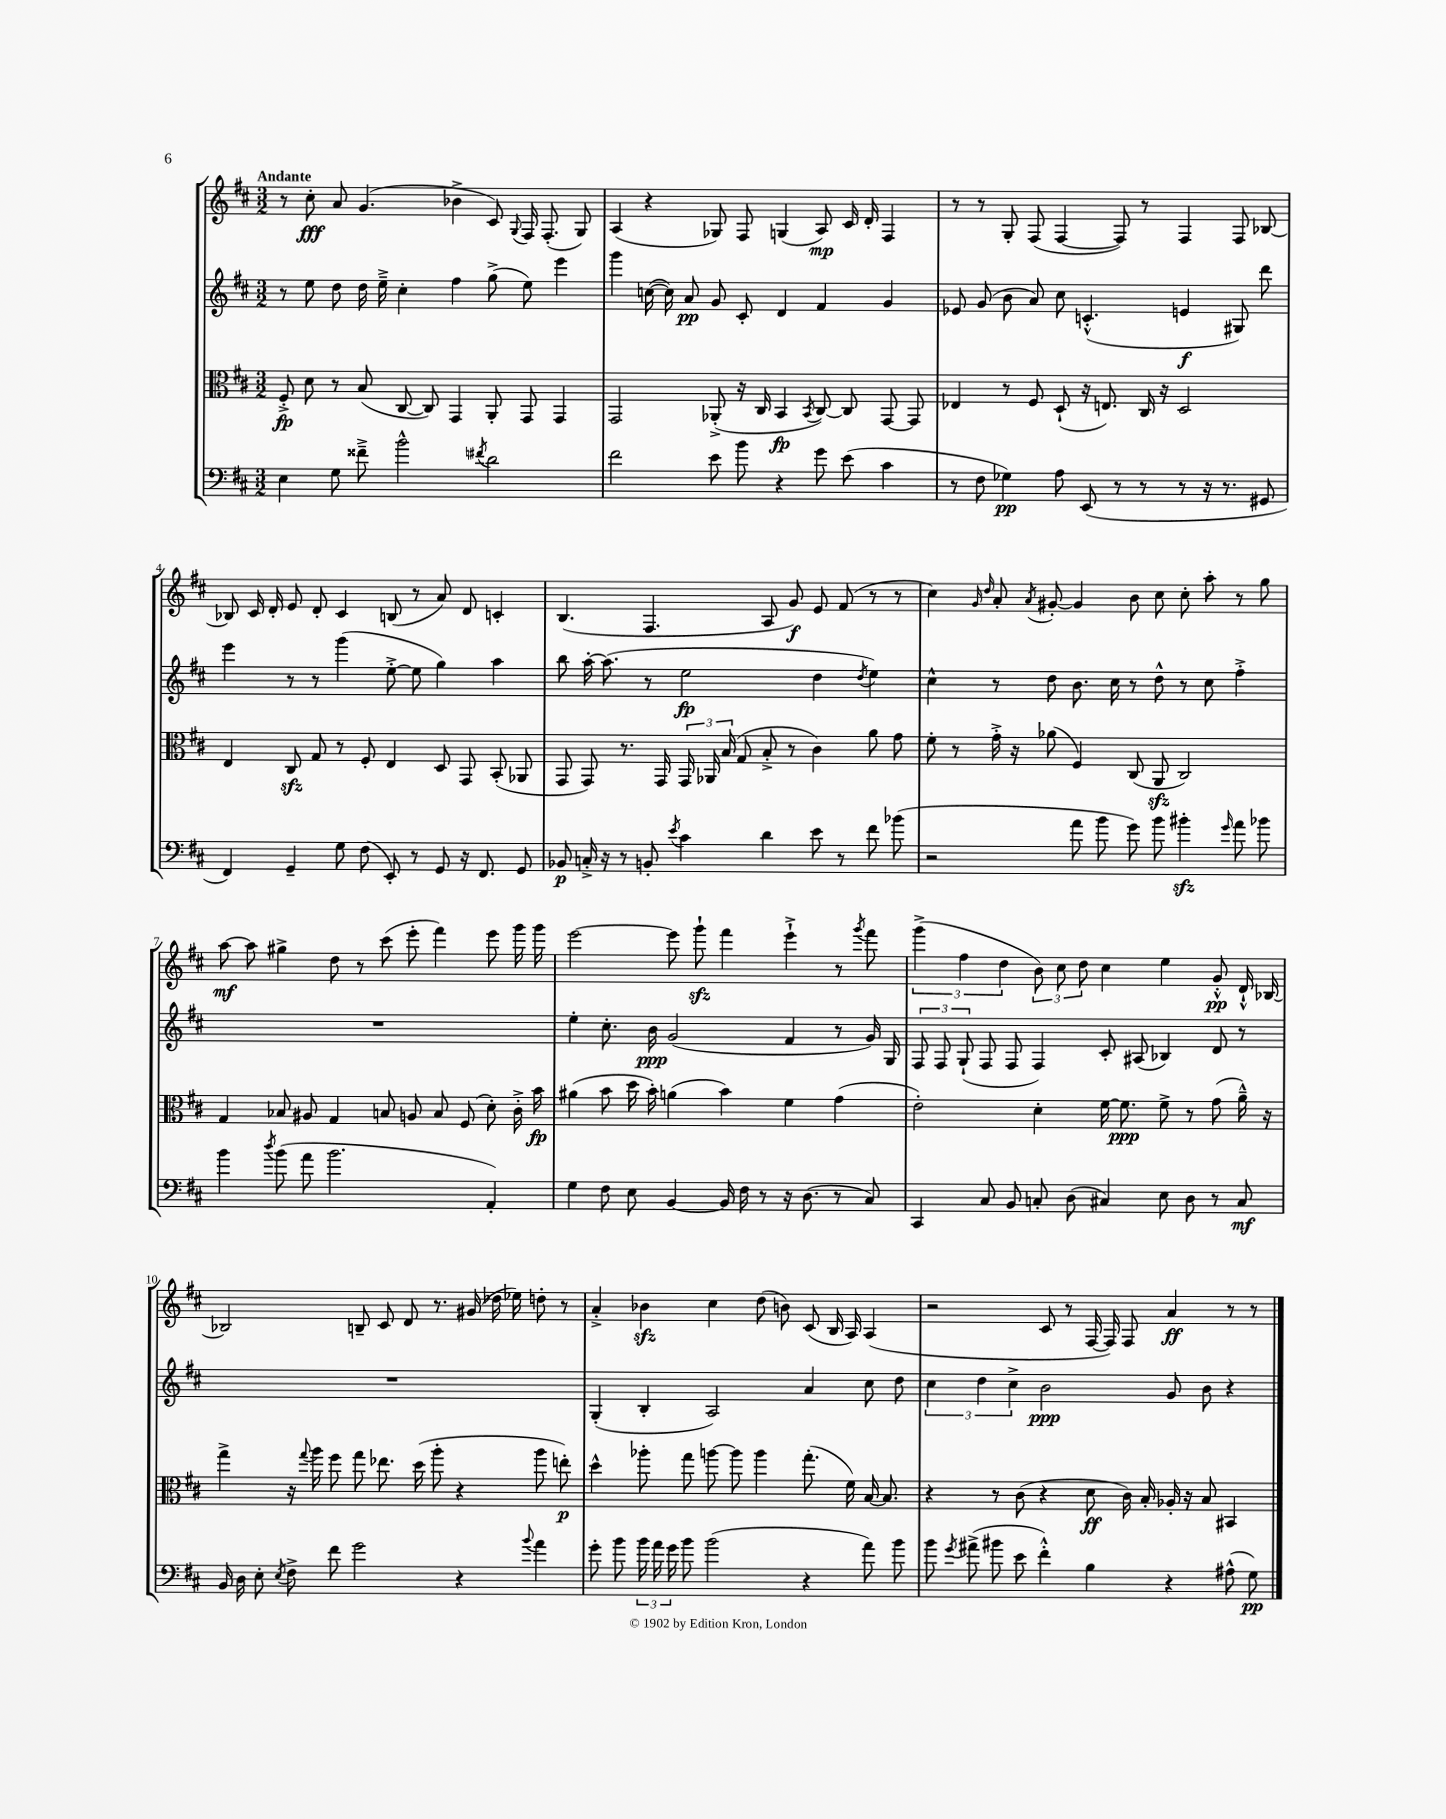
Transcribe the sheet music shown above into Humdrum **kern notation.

**kern	**kern	**kern	**kern
*staff4	*staff3	*staff2	*staff1
*clefF4	*clefC3	*clefG2	*clefG2
*k[f#c#]	*k[f#c#]	*k[f#c#]	*k[f#c#]
*M3/2	*M3/2	*M3/2	*M3/2
4E\	8F#'^/	8r	8r
.	8d\	8ee\	8cc#'\
8G\	8r	8dd\	8a/
8f##~^\	(8B/	16dd\	(4.g/
.	.	16ee~^\	.
2b^^\	[8C#/	4cc#'\	.
.	8C#/])	.	.
.	4GG/	4ff#\	4b-^\
8qf#/	.	.	.
2d\	8AA'/	(8gg^\	8c#/)
.	.	.	8qqG/
.	8GG/	8ee\)	16F#/
.	.	.	(8.F#'/
.	4GG/	4eee\	.
.	.	.	8G/)
=	=	=	=
2f#\	2GG/	4ggg\	(4A/
.	.	([16cc\	4r
.	.	16cc\])	.
.	.	8a/	.
8e\	(8AA-'^/	8g/	8G-/)
8b\	16r	8c#'/	8F#/
.	16C#/	.	.
4r	4BB/	4d/	(4G/
.	8qBB/	.	.
8g\	[8C#/)	4f#/	8A/)
(8e\	8C#/]	.	16c#/
.	.	.	16d'/
4c#\	[8GG/	4g/	4F#/
.	8GG/]	.	.
=	=	=	=
8r	4E-/	8e-/	8r
8F#\	.	(8g/	8r
4G-\)	8r	8b\	8G'/
.	8F#/	8a/)	(8F#/
8A\	(8D`/	8cc#\	[4F#/
(8EE/	16r	(4.c'^^/	.
.	8.E/)	.	.
8r	.	.	8F#/])
8r	16C#/	.	8r
.	16r	.	.
8r	2D/	4e/	4F#/
16r	.	.	.
8.r	.	.	.
.	.	8G#/)	8F#/
8GG#/	.	8ddd\	[8B-/
=	=	=	=
4FF#/)	4E/	4eee\	8B-/]
.	.	.	16c#/
.	.	.	16d'/
4GG~/	8C#/	8r	8e/
.	8G/	8r	8d'/
8G\	8r	(4ggg\	4c#/
(8F#\	8F#'/	.	.
8EE'/)	4E/	[8ee'^\	(8B/
8r	.	8ee\]	8r
8GG/	8D/	4gg\)	8a/)
16r	8GG/	.	8d/
8.FF#/	.	.	.
.	(8BB'/	4aa\	4c'/
8GG/	8AA-/	.	.
=	=	=	=
8BB-/	8GG/	8bb\	(4.B/
16C'^/	8GG/)	[16aa'\	.
16r	.	(8.aa\]	.
8r	8.r	.	.
8BB'/	.	8r	4.F#/
.	16GG/	.	.
8qe/	.	.	.
4c#\	24GG/	2ee\	.
.	24AA-/	.	.
.	(24B/	.	.
.	8G/	.	.
4d\	8B'^/	.	8A/
.	8r	.	8g/)
8e\	4c#\)	4dd\	8e/
8r	.	.	(8f#/
.	.	8qdd/	.
8f#\	8a\	4ee\)	8r
(8b-\	8g\	.	8r
=	=	=	=
2r	8f#'\	4cc#^^\	4cc#\)
.	8r	.	.
.	.	.	16qqg/
.	.	.	16qqdd/
.	16g'^\	8r	8a'/
.	16r	.	.
.	.	.	8qa/
.	(8a-\	8dd\	[8g#'/
8a\	4F#/)	8.b\	4g#/]
8b\	.	.	.
.	.	16cc#\	.
8g\)	(8C#/	8r	8b\
8b\	8AA/	8dd^^\	8cc#\
4b#'\	2C#/)	8r	8cc#'\
.	.	8cc#\	8aa'\
16qqg/	.	.	.
8a\	.	4ff#'^\	8r
8b-\	.	.	8gg\
=	=	=	=
4b\	4G/	1.r	[8aa\
.	.	.	8aa\]
8qdd/	.	.	.
(8b\	8B-/	.	4gg#^\
8a\	8A#/	.	.
2.b\	4G/	.	8dd\
.	.	.	8r
.	8B/	.	(8ccc#\
.	8A/	.	8eee'\
.	8B/	.	4fff#\)
.	(8F#/	.	.
4AA'/)	8d'\)	.	8eee\
.	16c#'^\	.	16ggg\
.	16b\	.	16ggg\
=	=	=	=
4G\	(4a#\	4ee'\	[2eee\
8F#\	8b\	8.cc#'\	.
8E\	16dd\	.	.
.	16b'\)	16b\	.
[4BB/	(4a\	(2g/	8eee\]
.	.	.	8ggg`\
16BB/]	4b\)	.	4fff#\
16F#\	.	.	.
8r	.	.	.
16r	4f#\	4f#/	4eee`^\
(8.D\	.	.	.
8r	(4g\	8r	8r
.	.	.	8qggg/
8C#/)	.	16g/)	8fff#\
.	.	16G/	.
=	=	=	=
4CC#/	2e'\)	12F#/	(6ggg^\
.	.	12F#/	.
.	.	(12G`/	6ff#\
8C#/	.	8F#/	.
.	.	.	6dd\
8BB/	.	8F#/	.
8C'/	4d'\	4F#/)	12b\)
.	.	.	12cc#\
(8D\	.	.	.
.	.	.	12dd\
4C#/)	[16f#\	8c#'/	4cc#\
.	8.f#\]	.	.
.	.	(8A#/	.
8E\	8f#^\	4B-/)	4ee\
8D\	8r	.	.
8r	(8g\	8d/	8g'^^/
8C#/	16a~^^\)	8r	16d`^^/
.	16r	.	[16B-/
=	=	=	=
16BB/	4gg^\	1.r	2B-/]
16D\	.	.	.
8E'\	.	.	.
8qE/	.	.	.
8F#^\	16r	.	.
.	8qqgg/	.	.
.	16aa\	.	.
8f#\	8ff#\	.	.
2g\	8gg\	.	8B~/
.	8.ee-\	.	8c#/
.	.	.	8d/
.	(16dd\	.	.
.	8aa'\	.	8.r
4r	4r	.	.
.	.	.	(16g#/
.	.	.	16dd-\
.	.	.	16ee-\)
8qqb/	.	.	.
4a\	8aa\	.	8dd'\
.	8ee'\)	.	8r
=	=	=	=
8g'\	4dd^^\	(4G'/	4a'^/
8b\	.	.	.
24b\	8aa-'\	4B'/	4b-\
24a\	.	.	.
24g\	.	.	.
8b\	8gg\	.	.
(2b\	[8aa\	2A/)	4cc#\
.	8aa\]	.	.
.	4aa\	.	(8dd\
.	.	.	8b\)
4r	(8.gg'\	4a/	(8c#/
.	.	.	16B/
.	16f#\)	.	16A/)
8a\)	[16B/	8cc#\	(4A/
.	8.B/]	.	.
8b\	.	8dd\	.
=	=	=	=
8b\	4r	6cc#\	2r
8qg/	.	.	.
(8a#^\	.	.	.
.	.	6dd\	.
8b#\	8r	.	.
.	.	6cc#^\	.
8e\	(8c#\	.	.
4f#'^^\)	4r	2b\	8c#/
.	.	.	8r
4B\	8d\	.	[16F#/
.	.	.	16F#/])
.	16c#\)	.	8F#/
.	16B'/	.	.
4r	16A-'/	8g/	4a/
.	16r	.	.
.	8B/	8b\	.
(8A#^^\	4BB#/	4r	8r
8G\)	.	.	8r
==	==	==	==
*-	*-	*-	*-
